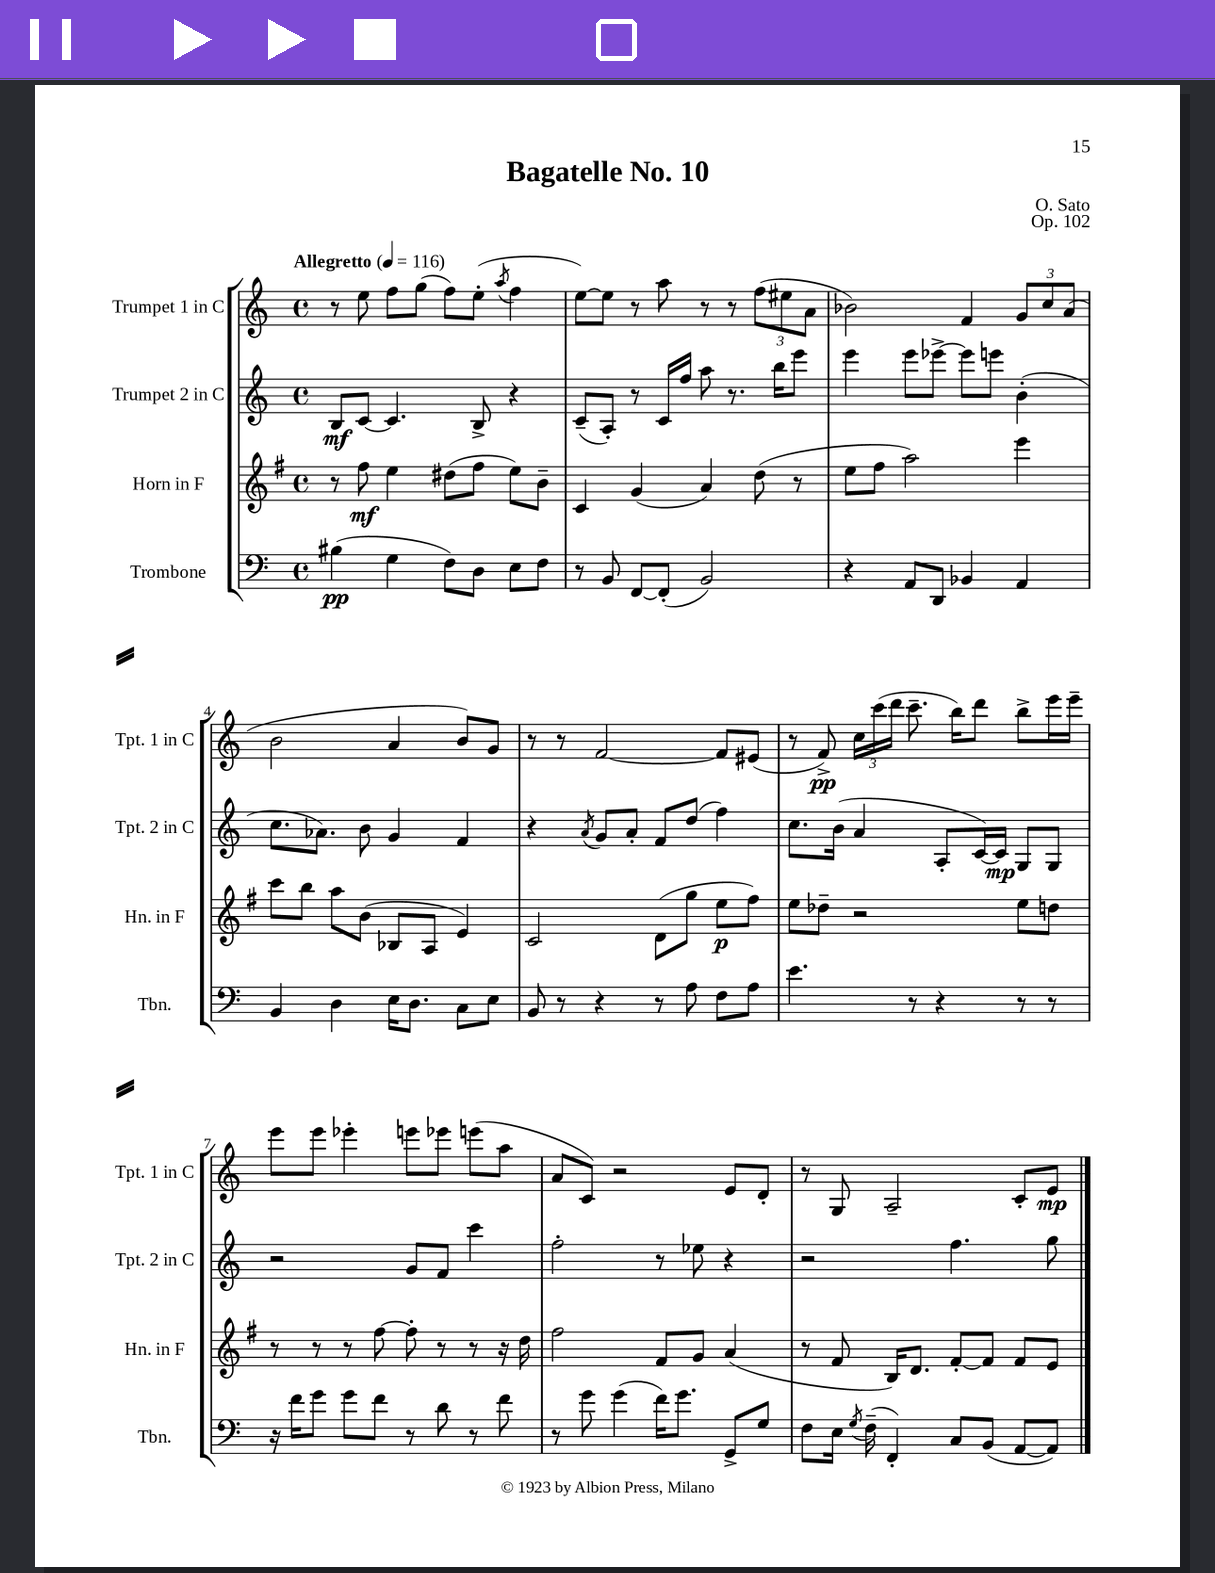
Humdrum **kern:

**kern	**dynam	**kern	**dynam	**kern	**dynam	**kern	**dynam
*part4	*part4	*part3	*part3	*part2	*part2	*part1	*part1
*staff4	*staff4	*staff3	*staff3	*staff2	*staff2	*staff1	*staff1
*I"Trombone	*	*I"Horn in F	*	*I"Trumpet 2 in C	*	*I"Trumpet 1 in C	*
*I'Tbn.	*	*I'Hn. in F	*	*I'Tpt. 2 in C	*	*I'Tpt. 1 in C	*
*clefF4	*	*clefG2	*	*clefG2	*	*clefG2	*
*k[]	*	*k[f#]	*	*k[]	*	*k[]	*
*M4/4	*	*M4/4	*	*M4/4	*	*M4/4	*
*met(c)	*	*met(c)	*	*met(c)	*	*met(c)	*
*MM116	*	*MM116	*	*MM116	*	*MM116	*
=1	=1	=1	=1	=1	=1	=1	=1
!	!	!	!	!	!	!LO:TX:a:B:t=Allegretto	!
(4B#X\	pp	8r	.	8B/L	mf	8r	.
.	.	8ff#\	mf	[8c/J	.	8ee\	.
4G\	.	4ee\	.	4.c/]	.	8ff\L	.
.	.	.	.	.	.	(8gg\J	.
8F\L)	.	(8dd#X\L	.	.	.	8ff\L)	.
8D\J	.	8ff#\J	.	8B^/	.	(8ee'\J	.
.	.	.	.	.	.	8qaa/	.
8E\L	.	8ee\L)	.	4r	.	4ff\	.
8F\J	.	8b~\J	.	.	.	.	.
=2	=2	=2	=2	=2	=2	=2	=2
8r	.	4c/	.	(8c~/L	.	[8ee\L)	.
8BB/	.	.	.	8A'/J)	.	8ee\J]	.
[8FF/L	.	(4g/	.	8r	.	8r	.
(8FF'/J]	.	.	.	16c/LL	.	8aa\	.
.	.	.	.	16ff/JJ	.	.	.
2BB/)	.	4a/)	.	8aa\	.	8r	.
.	.	.	.	8.r	.	8r	.
.	.	(8dd\	.	.	.	(12ff\L	.
.	.	.	.	16bb\KL	.	.	.
.	.	.	.	.	.	12ee#X\	.
.	.	8r	.	8eee\J	.	.	.
.	.	.	.	.	.	12a\J	.
=3	=3	=3	=3	=3	=3	=3	=3
4r	.	8ee\L	.	4eee\	.	2b-X\)	.
.	.	8ff#\J	.	.	.	.	.
8AA/L	.	2aa\)	.	8eee\L	.	.	.
8DD/J	.	.	.	[8eee-X^\J	.	.	.
4BB-X/	.	.	.	8eee-\L]	.	4f/	.
.	.	.	.	8eeen\J	.	.	.
4AA/	.	4eee\	.	(4b'\	.	12g/L	.
.	.	.	.	.	.	12cc/	.
.	.	.	.	.	.	(12a/J	.
!!LO:LB:g=z
=4	=4	=4	=4	=4	=4	=4	=4
4BB/	.	8ccc\L	.	8.cc\L	.	2b\	.
.	.	8bb\J	.	.	.	.	.
.	.	.	.	8.a-X\J)	.	.	.
4D\	.	8aa\L	.	.	.	.	.
.	.	(8b\J	.	8b\	.	.	.
16E\KL	.	8B-X/L	.	4g/	.	4a/	.
8.D\J	.	.	.	.	.	.	.
.	.	8A/J	.	.	.	.	.
8C\L	.	4e/)	.	4f/	.	8b/L)	.
8E\J	.	.	.	.	.	8g/J	.
=5	=5	=5	=5	=5	=5	=5	=5
8BB/	.	2c/	.	4r	.	8r	.
8r	.	.	.	.	.	8r	.
.	.	.	.	8qa/	.	.	.
4r	.	.	.	8g/L	.	[2f/	.
.	.	.	.	8a'/J	.	.	.
8r	.	(8d\L	.	8f/L	.	.	.
8A\	.	8gg\J	.	(8dd/J	.	.	.
8F\L	.	8ee\L	p	4ff\)	.	8f/L]	.
8A\J	.	8ff#\J)	.	.	.	(8e#X/J	.
=6	=6	=6	=6	=6	=6	=6	=6
4.e\	.	8ee\L	.	8.cc\L	.	8r	.
.	.	8dd-X~\J	.	.	.	8f^/)	pp
.	.	.	.	(16b\Jk	.	.	.
.	.	2r	.	4a/	.	24cc\LL	.
.	.	.	.	.	.	(24ccc\	.
.	.	.	.	.	.	24ddd\JJ	.
8r	.	.	.	.	.	8.ccc~\	.
4r	.	.	.	8A'/L	.	.	.
.	.	.	.	.	.	16bb\KL)	.
.	.	.	.	[16c/L)	.	8ddd\J	.
.	.	.	.	16c/JJ]	mp	.	.
8r	.	8ee\L	.	8G/L	.	8bb^\L	.
8r	.	8ddn\J	.	8G/J	.	16eee\L	.
.	.	.	.	.	.	16eee~\JJ	.
!!LO:LB:g=z
=7	=7	=7	=7	=7	=7	=7	=7
16r	.	8r	.	2r	.	8eee\L	.
16f\KL	.	.	.	.	.	.	.
8g\J	.	8r	.	.	.	8eee\J	.
8g\L	.	8r	.	.	.	4eee-X'\	.
8f\J	.	[8ff#\	.	.	.	.	.
8r	.	8ff#'\]	.	8g/L	.	8eeen\L	.
8d\	.	8r	.	8f/J	.	8eee-X\J	.
8r	.	8r	.	4ccc\	.	(8eeen\L	.
8f\	.	16r	.	.	.	8aa\J	.
.	.	16dd\	.	.	.	.	.
=8	=8	=8	=8	=8	=8	=8	=8
8r	.	2ff#\	.	2ff'\	.	8a/L	.
8g\	.	.	.	.	.	8c/J)	.
(4g\	.	.	.	.	.	2r	.
16f\KL)	.	8f#/L	.	8r	.	.	.
8.g\J	.	.	.	.	.	.	.
.	.	8g/J	.	8ee-X\	.	.	.
8GG^/L	.	(4a/	.	4r	.	8e/L	.
8G/J	.	.	.	.	.	8d'/J	.
=9	=9	=9	=9	=9	=9	=9	=9
8F\L	.	8r	.	2r	.	8r	.
16E\Jk	.	8f#/	.	.	.	8G/	.
8qG/	.	.	.	.	.	.	.
(16F~\	.	.	.	.	.	.	.
4FF'/)	.	16B/KL)	.	.	.	2A~/	.
.	.	8.d/J	.	.	.	.	.
8C/L	.	[8f#'/L	.	4.ff\	.	.	.
(8BB/J	.	8f#/J]	.	.	.	.	.
[8AA/L	.	8f#/L	.	.	.	8c'/L	.
8AA/J])	.	8e/J	.	8gg\	.	8e/J	mp
==	==	==	==	==	==	==	==
*-	*-	*-	*-	*-	*-	*-	*-
